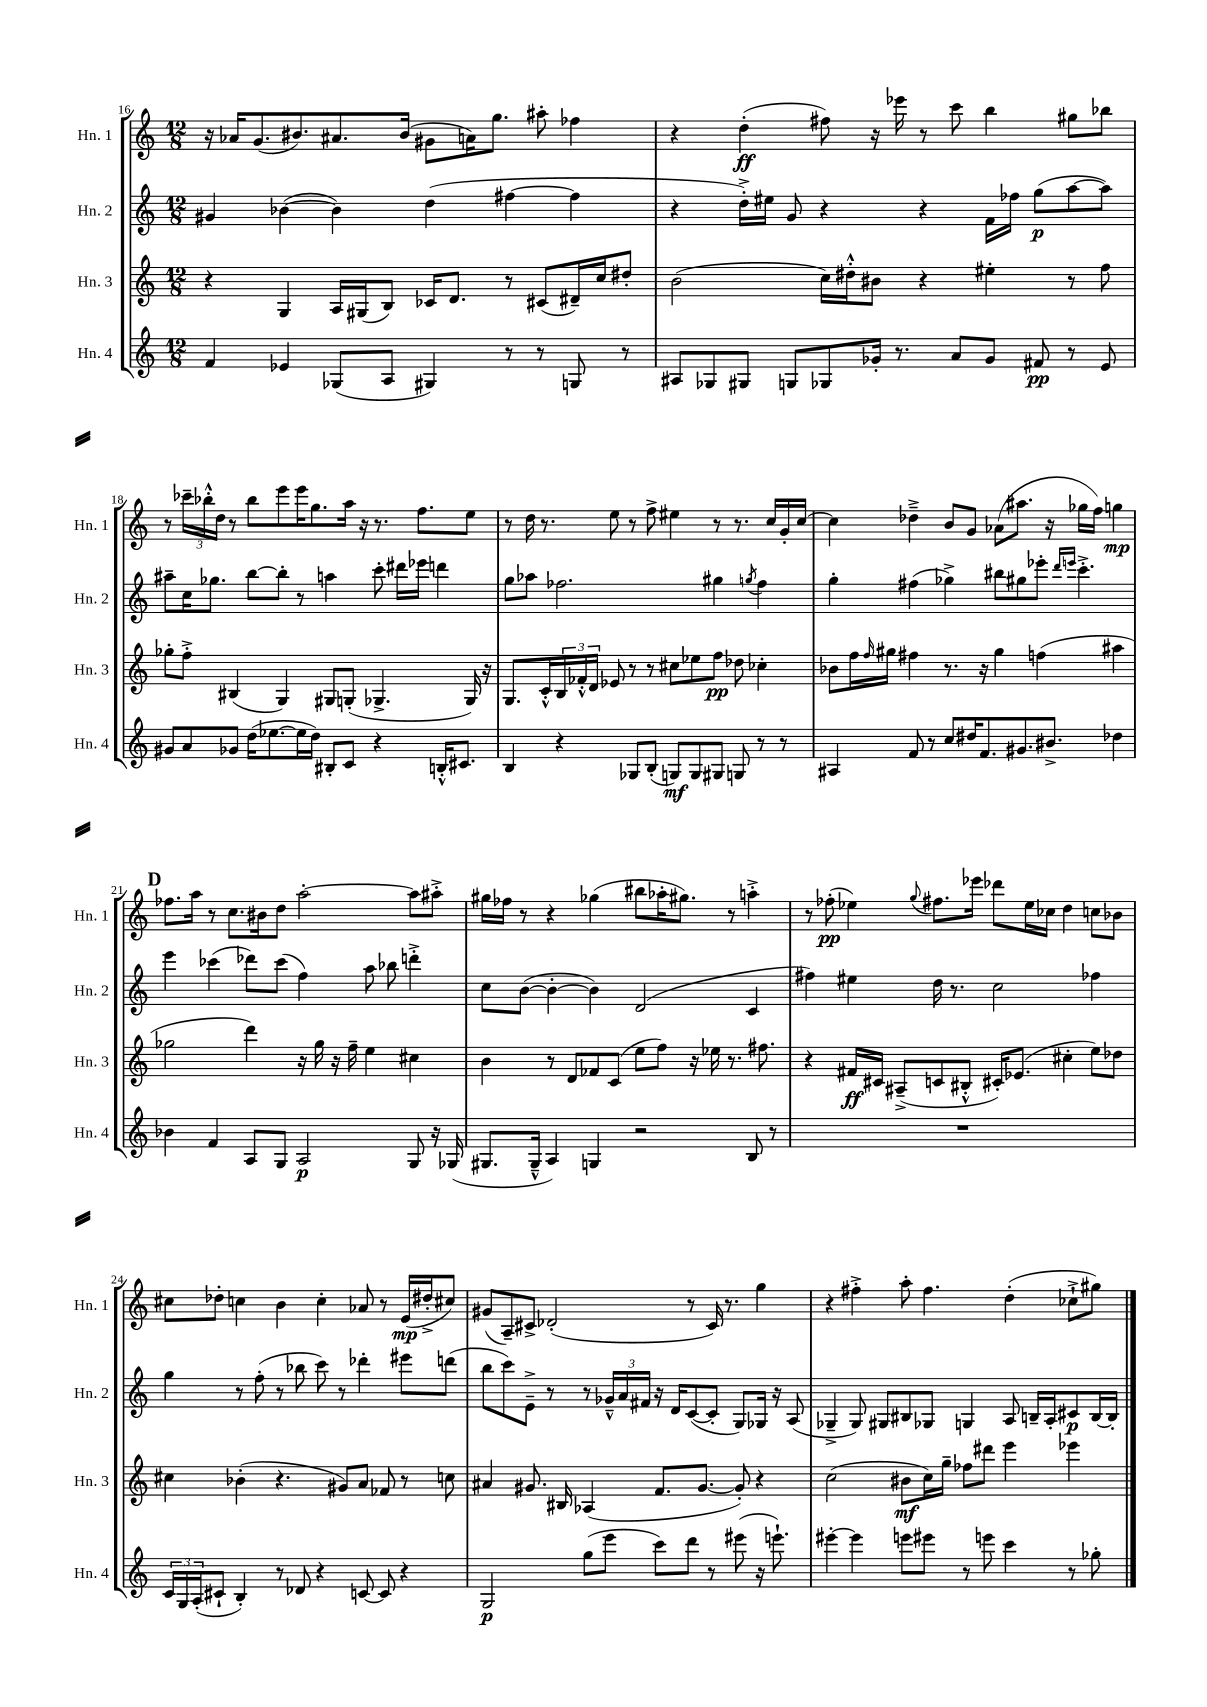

**kern	**dynam	**kern	**dynam	**kern	**dynam	**kern	**dynam
*part4	*part4	*part3	*part3	*part2	*part2	*part1	*part1
*staff4	*staff4	*staff3	*staff3	*staff2	*staff2	*staff1	*staff1
*I"Hn. 4	*	*I"Hn. 3	*	*I"Hn. 2	*	*I"Hn. 1	*
*I'Hn. 4	*	*I'Hn. 3	*	*I'Hn. 2	*	*I'Hn. 1	*
*clefG2	*	*clefG2	*	*clefG2	*	*clefG2	*
*k[]	*	*k[]	*	*k[]	*	*k[]	*
*M12/8	*	*M12/8	*	*M12/8	*	*M12/8	*
=16	=16	=16	=16	=16	=16	=16	=16
4f/	.	4r	.	4g#X/	.	16r	.
.	.	.	.	.	.	16a-X/KL	.
.	.	.	.	.	.	(8.g/	.
4e-X/	.	4G/	.	([4b-X\	.	.	.
.	.	.	.	.	.	8.b#X/)	.
(8G-X/L	.	16A/LL	.	4b-\])	.	8.a#X/	.
.	.	(16G#X/J	.	.	.	.	.
8A/J	.	8B/J)	.	.	.	.	.
.	.	.	.	.	.	(16b#/Jk	.
4G#X/)	.	16c-X/KL	.	(4dd\	.	8g#X\L	.
.	.	8.d/J	.	.	.	.	.
.	.	.	.	.	.	16an\K)	.
.	.	.	.	.	.	8.gg\J	.
8r	.	8r	.	[4ff#X\	.	.	.
8r	.	(8c#X/L	.	.	.	8aa#X'\	.
8Gn/	.	16d#X~/L)	.	4ff#\]	.	4ff-X\	.
.	.	16cc/J	.	.	.	.	.
8r	.	8dd#X'/J	.	.	.	.	.
=17	=17	=17	=17	=17	=17	=17	=17
8A#X/L	.	(2b\	.	4r	.	4r	.
8G-X/	.	.	.	.	.	.	.
8G#X/J	.	.	.	16dd'^\LL)	.	(4dd'\	ff
.	.	.	.	16ee#X\JJ	.	.	.
8Gn/L	.	.	.	8g/	.	.	.
8G-X/	.	16cc\LL)	.	4r	.	8ff#X\)	.
.	.	16dd#X'^^\J	.	.	.	.	.
16g-X'/Jk	.	8b#X\J	.	.	.	16r	.
8.r	.	.	.	.	.	16eee-X\	.
.	.	4r	.	4r	.	8r	.
8a/L	.	.	.	.	.	8ccc\	.
8g-/J	.	4ee#X'\	.	16f\LL	.	4bb\	.
.	.	.	.	16ff-X\JJ	.	.	.
8f#X/	pp	.	.	(8gg\L	p	.	.
8r	.	8r	.	[8aa\	.	8gg#X\L	.
8e/	.	8ff\	.	8aa\J])	.	8bb-X\J	.
!!LO:LB:g=z
=18	=18	=18	=18	=18	=18	=18	=18
8g#X/L	.	8gg-X'\L	.	8aa#X~\L	.	8r	.
8a/	.	8ff'^\J	.	16cc\K	.	24ccc-X~\LL	.
.	.	.	.	.	.	24bb-X'^^\	.
.	.	.	.	8.gg-X\J	.	.	.
.	.	.	.	.	.	24dd\JJ	.
8g-X/J	.	(4B#X/	.	.	.	8r	.
(16dd\KL	.	.	.	[8bb\L	.	8bb-\L	.
[8.ee-X\	.	.	.	.	.	.	.
.	.	4G/)	.	8bb'\J]	.	8eee\	.
16ee-\L]	.	.	.	8r	.	16eee\K	.
16dd\JJ)	.	.	.	.	.	8.gg\	.
8B#X'/L	.	8G#X/L	.	4aan\	.	.	.
8c/J	.	(8Gn'/J	.	.	.	16aa\Jk	.
.	.	.	.	.	.	16r	.
4r	.	4.G-X^/	.	8ccc'\	.	8.r	.
.	.	.	.	16ddd#X\LL	.	.	.
.	.	.	.	16eee-X\JJ	.	8.ff\L	.
16Bn'^^/KL	.	.	.	4dddn\	.	.	.
8.c#X/J	.	.	.	.	.	.	.
.	.	16G-/)	.	.	.	8ee\J	.
.	.	16r	.	.	.	.	.
=19	=19	=19	=19	=19	=19	=19	=19
4B/	.	8.G/L	.	8gg\L	.	8r	.
.	.	.	.	8aa-X\J	.	16dd\	.
.	.	16c'^^/L	.	.	.	8.r	.
4r	.	24B/	.	2.ff-X\	.	.	.
.	.	24f-X'^^/	.	.	.	.	.
.	.	24d/JJ	.	.	.	.	.
.	.	8e-X/	.	.	.	8ee\	.
8G-X/L	.	8r	.	.	.	8r	.
(8B'/J	.	8r	.	.	.	8ff^\	.
8Gn/L)	mf	8cc#X\L	.	.	.	4ee#X\	.
8G/	.	8ee-X\	.	.	.	.	.
8G#X/J	.	8ff\J	pp	4gg#X\	.	8r	.
8Gn/	.	8dd-X\	.	.	.	8.r	.
.	.	.	.	8qggn/	.	.	.
8r	.	4cc-X'\	.	4ff-\	.	.	.
.	.	.	.	.	.	16cc/LL	.
8r	.	.	.	.	.	16g'/	.
.	.	.	.	.	.	[16cc/JJ	.
=20	=20	=20	=20	=20	=20	=20	=20
4A#X/	.	8b-X\L	.	4gg'\	.	4cc\]	.
.	.	16ff\L	.	.	.	.	.
.	.	16qqff/	.	.	.	.	.
.	.	16gg#X\JJ	.	.	.	.	.
8f/	.	4ff#X\	.	(4ff#X\	.	4dd-X~^\	.
8r	.	.	.	.	.	.	.
8cc/L	.	8.r	.	4gg-X^\)	.	8b/L	.
16dd#X/K	.	.	.	.	.	8g/J	.
8.f/	.	16r	.	.	.	.	.
.	.	4gg#\	.	8bb#X\L	.	(8a-X\L	.
8.g#X/	.	.	.	8gg#X\	.	8.aa#X\J	.
.	.	(4ffn\	.	8eee-X'\J	.	.	.
8.b#X^/J	.	.	.	.	.	16r	.
.	.	.	.	16qqddd/LL	.	.	.
.	.	.	.	16qqeeen/JJ	.	.	.
.	.	.	.	4.ccc'^\	.	16gg-X\LL	.
.	.	.	.	.	.	16ff\JJ)	.
4dd-X\	.	4aa#X\	.	.	.	4ggn\	mp
!!LO:LB:g=z
!!LO:REH:place=s1:t=D
=21	=21	=21	=21	=21	=21	=21	=21
4b-X\	.	2gg-X\	.	4eee\	.	8.ff-X\L	.
.	.	.	.	.	.	16aa\Jk	.
4f/	.	.	.	(4ccc-X\	.	8r	.
.	.	.	.	.	.	8.cc\L	.
8A/L	.	4ddd\)	.	8ddd-X\L)	.	.	.
.	.	.	.	.	.	16b#X\k	.
8G/J	.	.	.	(8ccc-\J	.	8dd\J	.
2A/	p	16r	.	4ff\)	.	[2aa'\	.
.	.	16gg-\	.	.	.	.	.
.	.	16r	.	.	.	.	.
.	.	16ff~\	.	.	.	.	.
.	.	4ee\	.	8aa\	.	.	.
.	.	.	.	8bb-X\	.	.	.
8G/	.	4cc#X\	.	4dddn'^\	.	8aa\L]	.
16r	.	.	.	.	.	8aa#X'^\J	.
(16G-X/	.	.	.	.	.	.	.
=22	=22	=22	=22	=22	=22	=22	=22
8.G#X/L	.	4b\	.	8cc\L	.	16gg#X\LL	.
.	.	.	.	.	.	16ff-X\JJ	.
.	.	.	.	([8b\J	.	8r	.
16G#~^^/Jk	.	.	.	.	.	.	.
4A/)	.	8r	.	4b'\_	.	4r	.
.	.	8d/L	.	.	.	.	.
4Gn/	.	8f-X/	.	4b\])	.	(4gg-X\	.
.	.	(8c/J	.	.	.	.	.
2r	.	8ee\L	.	(2d/	.	8bb#X\L	.
.	.	8ff\J)	.	.	.	16aa-X'\K	.
.	.	.	.	.	.	8.gg#X\J)	.
.	.	16r	.	.	.	.	.
.	.	16ee-X\	.	.	.	.	.
.	.	8.r	.	.	.	8r	.
8B/	.	.	.	4c/	.	4aan'^\	.
.	.	8.ff#X\	.	.	.	.	.
8r	.	.	.	.	.	.	.
=23	=23	=23	=23	=23	=23	=23	=23
1.r	.	4r	.	4ff#X\)	.	8r	.
.	.	.	.	.	.	(8ff-X'\	pp
.	.	16f#X/LL	ff	4ee#X\	.	4ee-X\)	.
.	.	16c#X/JJ	.	.	.	.	.
.	.	(8A#X~^/L	.	.	.	.	.
.	.	.	.	.	.	8qqgg/	.
.	.	8cn/	.	16dd\	.	8.ff#X\L	.
.	.	.	.	8.r	.	.	.
.	.	8B#X'^^/J	.	.	.	.	.
.	.	.	.	.	.	16eee-X\Jk	.
.	.	16c#X'/KL)	.	2cc\	.	8ddd-X\L	.
.	.	(8.e-X/J	.	.	.	.	.
.	.	.	.	.	.	16ee-\L	.
.	.	.	.	.	.	16cc-X\JJ	.
.	.	4cc#X'\	.	.	.	4dd\	.
.	.	8ee\L)	.	4ff-X\	.	8ccn\L	.
.	.	8dd-X\J	.	.	.	8b-X\J	.
!!LO:LB:g=z
=24	=24	=24	=24	=24	=24	=24	=24
24c/LL	.	4cc#X\	.	4gg\	.	8cc#X\L	.
24G/	.	.	.	.	.	.	.
(24A'/J	.	.	.	.	.	.	.
8c#X`/J	.	.	.	.	.	8dd-X'\J	.
4B'/)	.	(4b-X'\	.	8r	.	4ccn\	.
.	.	.	.	(8ff'\	.	.	.
8r	.	4.r	.	8r	.	4b\	.
8d-X/	.	.	.	8bb-X\	.	.	.
4r	.	.	.	8ccc\)	.	4cc'\	.
.	.	8g#X/L)	.	8r	.	.	.
[8cn/	.	8a/J	.	4ddd-X'\	.	8a-X/	.
8c/]	.	8f-X/	.	.	.	8r	.
4r	.	8r	.	8eee#X\L	.	(16e/LL	mp
.	.	.	.	.	.	16dd#X'^/J	.
.	.	8ccn\	.	(8dddn\J	.	8cc#X/J)	.
=25	=25	=25	=25	=25	=25	=25	=25
2G/	p	4a#X/	.	8bb\L	.	(8g#X/L	.
.	.	.	.	8ccc\)	.	8A~/)	.
.	.	8.g#X/	.	8e~^\J	.	8c#X^/J	.
.	.	.	.	8r	.	(2d-X'/	.
.	.	16B#X/	.	.	.	.	.
(8gg\L	.	(4A-X/	.	8r	.	.	.
8eee\J	.	.	.	24g-X~^^/LL	.	.	.
.	.	.	.	24a/	.	.	.
.	.	.	.	24f#X/JJ	.	.	.
8ccc\L)	.	8.f/L	.	16r	.	.	.
.	.	.	.	16d/KL	.	.	.
8ddd\J	.	.	.	([8c/	.	8r	.
.	.	[8.g#/J	.	.	.	.	.
8r	.	.	.	8c'/J]	.	16c#/)	.
.	.	.	.	.	.	8.r	.
(8eee#X\	.	8g#'/])	.	8G/L)	.	.	.
16r	.	4r	.	16G-X/Jk	.	4gg\	.
8.eeen`\)	.	.	.	16r	.	.	.
.	.	.	.	(8A/	.	.	.
=26	=26	=26	=26	=26	=26	=26	=26
[4eee#X'\	.	(2cc\	.	4G-X~^/	.	4r	.
4eee#\]	.	.	.	8G-/)	.	4ff#X'^\	.
.	.	.	.	8G#X/L	.	.	.
8eeen\L	.	8b#X\L	mf	8B#X/	.	8aa'\	.
8eee#X\J	.	16cc\L)	.	8G-X/J	.	4.ff#\	.
.	.	16gg~\JJ	.	.	.	.	.
8r	.	8ff-X\L	.	4Gn/	.	.	.
8eeen\	.	8ddd#X\J	.	.	.	.	.
4ccc\	.	4eee\	.	8A/	.	(4dd'\	.
.	.	.	.	16Bn~/LL	.	.	.
.	.	.	.	16A'/J	.	.	.
8r	.	4eee-X\	.	8c#X/	p	8cc-X`^\L	.
8gg-X'\	.	.	.	[16B/L	.	8gg#X\J)	.
.	.	.	.	16B'/JJ]	.	.	.
==	==	==	==	==	==	==	==
*-	*-	*-	*-	*-	*-	*-	*-
